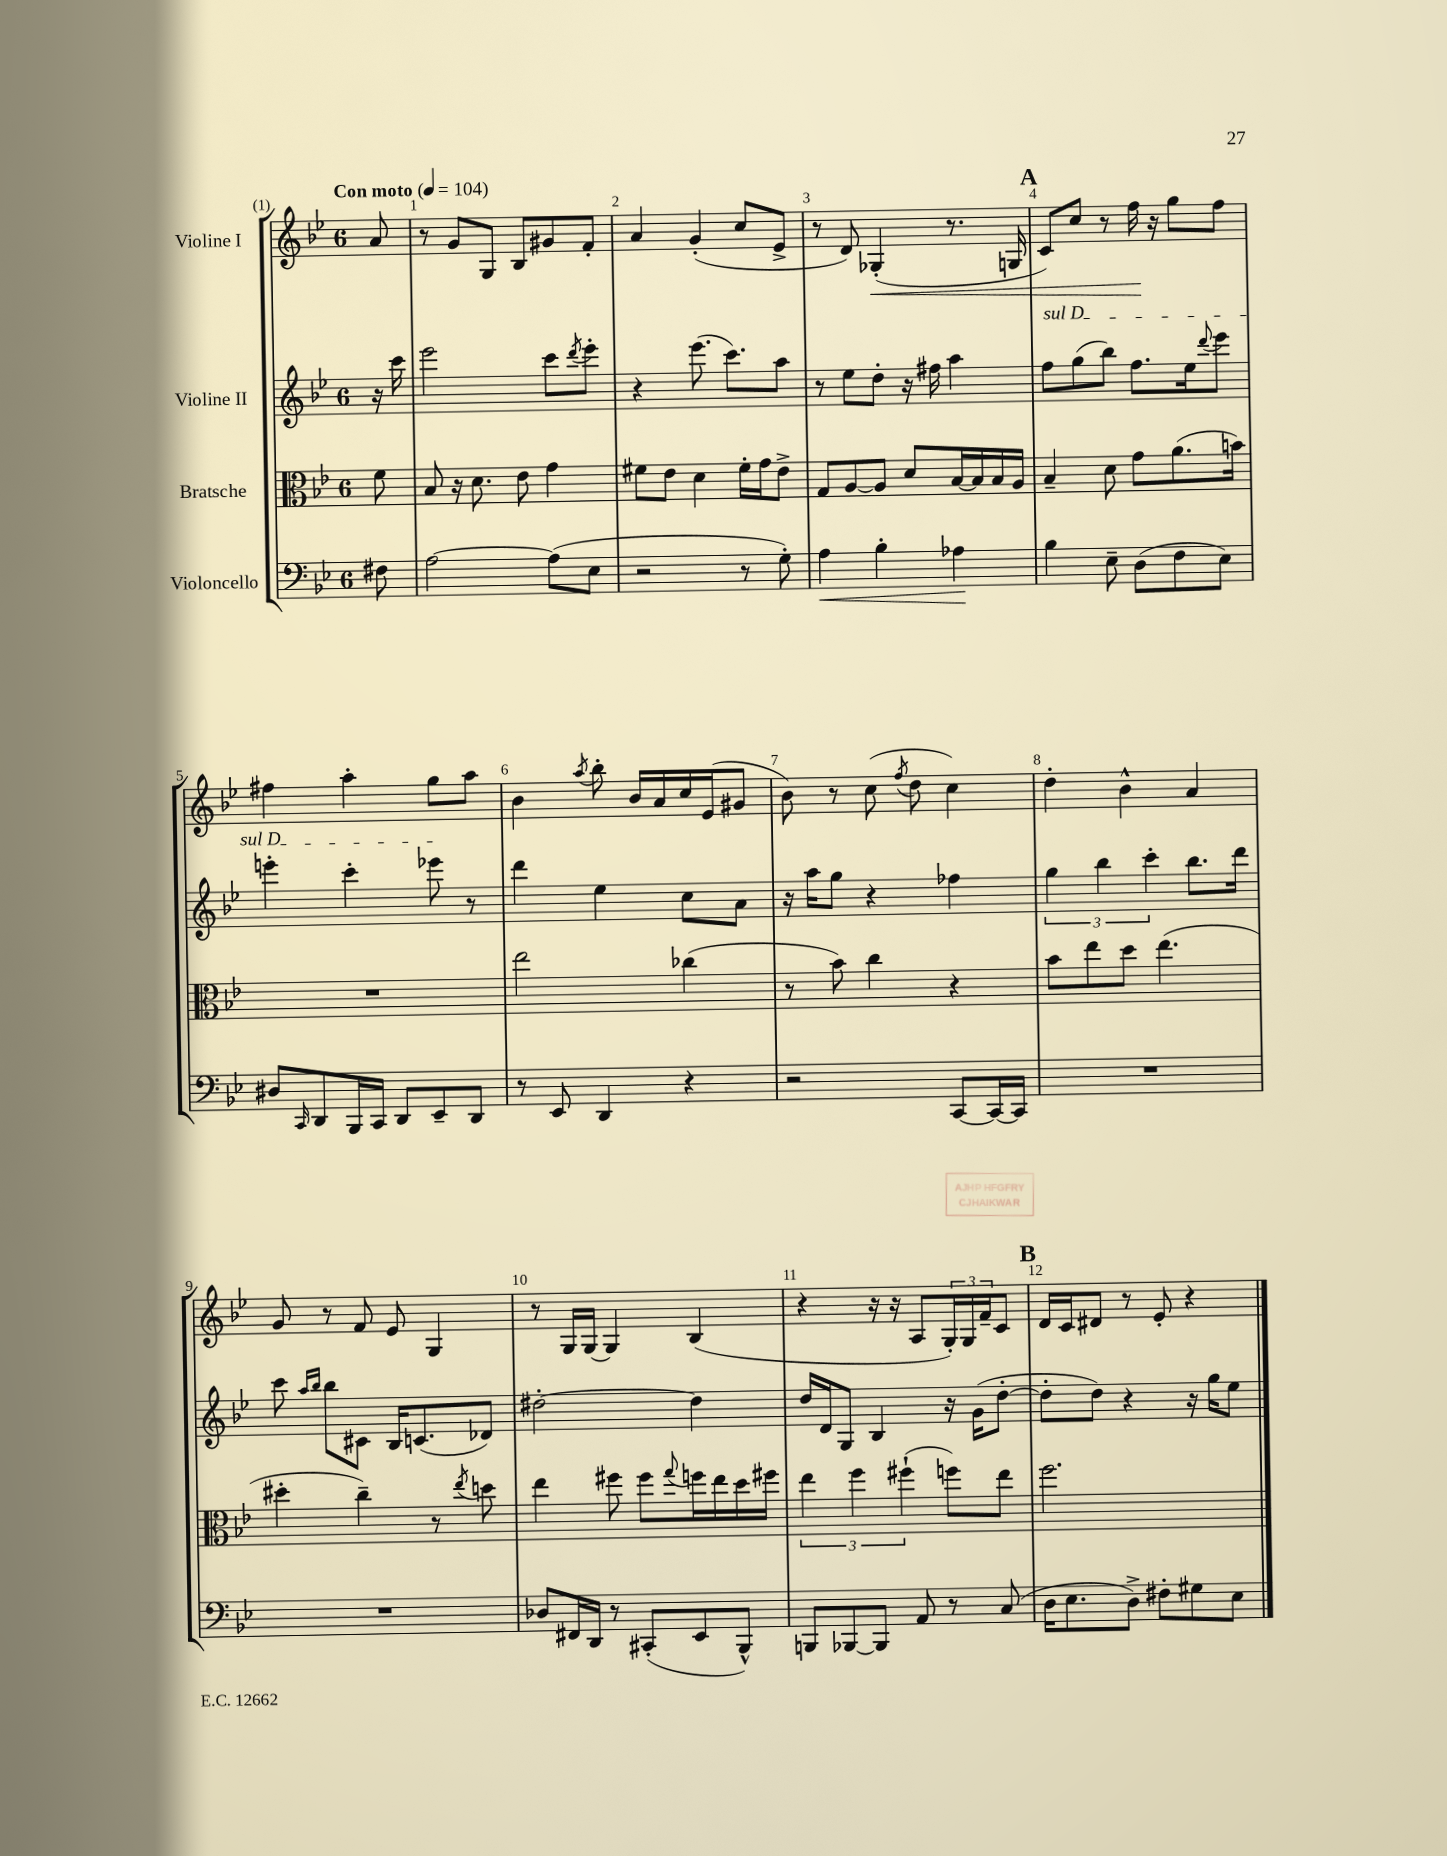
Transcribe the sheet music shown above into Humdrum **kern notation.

**kern	**kern	**kern	**kern
*staff4	*staff3	*staff2	*staff1
*clefF4	*clefC3	*clefG2	*clefG2
*k[b-e-]	*k[b-e-]	*k[b-e-]	*k[b-e-]
*M6/8	*M6/8	*M6/8	*M6/8
*MM104	*MM104	*MM104	*MM104
8F#	8f	16r	8a
.	.	16ccc	.
=	=	=	=
[2A	8B-	2eee-	8r
.	16r	.	8g
.	8.d	.	.
.	.	.	8G
.	8e-	.	8B-
(8A]	4g	8ccc	8g#
.	.	8qddd	.
8E-	.	8eee-'	8f'
=	=	=	=
2r	8f#	4r	4a
.	8e-	.	.
.	4d	(8.eee-	(4g'
.	.	8.ccc)	.
8r	16f#'	.	8cc
.	16g	.	.
8G')	8e-^	8aa	8e-^
=	=	=	=
4A	8G	8r	8r
.	[8A	8ee-	8d)
4B-'	8A]	8dd'	(4G-'
.	8d	16r	.
.	.	16ff#	.
4A-	[16B-	4aa	8.r
.	16B-]	.	.
.	16B-	.	.
.	16A	.	16G
=	=	=	=
4B-	4B-~	8ff	8c)
.	.	(8gg	8cc
8E-~	8d	8bb-)	8r
(8D	8g	8.ff	16ff
.	.	.	16r
8F	(8.a	.	8gg
.	.	16ee-	.
.	.	8qqddd	.
8E-)	.	8eee-	8ff
.	16b)	.	.
=	=	=	=
8D#	2.r	4eee'	4ff#
16qqCC	.	.	.
8DD	.	.	.
16BBB-	.	4ccc'	4aa'
16CC	.	.	.
8DD	.	.	.
8EE-~	.	8eee-	8gg
8DD	.	8r	8aa
=	=	=	=
8r	2ee-	4ddd	4b-
8EE-	.	.	.
.	.	.	8qaa
4DD	.	4ee-	8bb-'
.	.	.	16b-
.	.	.	16a
4r	(4cc-	8cc	16cc
.	.	.	(16e-
.	.	8a	8g#
=	=	=	=
2r	8r	16r	8b-)
.	.	16aa	.
.	8b-)	8gg	8r
.	4cc	4r	(8cc
.	.	.	8qff
.	.	.	8dd
[8CC	4r	4ff-	4cc)
16CC_	.	.	.
16CC]	.	.	.
=	=	=	=
2.r	8b-	6gg	4dd'
.	8ee-	.	.
.	.	6bb-	.
.	8dd	.	4b-^^
.	.	6ccc'	.
.	(4.ee-	.	.
.	.	8.bb-	4a
.	.	16ddd	.
=	=	=	=
2.r	4dd#'	8ccc	8g
.	.	16qqaa	.
.	.	16qqbb-	.
.	.	8bb-	8r
.	4cc~)	8c#	8f
.	.	16B-	8e-
.	.	(8.c	.
.	8r	.	4G
.	8qee-	.	.
.	8dd	8d-)	.
=	=	=	=
8D-	4ee-	[2dd#'	8r
16FF#	.	.	16G
16DD	.	.	[16G
8r	8ff#	.	4G]
(8CC#'	8ff#	.	.
.	8qqgg	.	.
8EE-	16ff	4dd#]	(4B-
.	16ee-	.	.
8BBB-^^)	16dd	.	.
.	16ff#	.	.
=	=	=	=
8BBB	6ee-	16dd	4r
.	.	16d	.
[8BBB-	.	8G	.
.	6ff	.	.
8BBB-]	.	4B-	16r
.	.	.	16r
.	(6ff#`	.	.
8AA	.	.	8A
8r	8ff)	16r	24G')
.	.	.	24G
.	.	(16g	.
.	.	.	24f~
(8C	8ee-	[8dd'	8c
=	=	=	=
16D	2.ff	8dd']	16d
8.E-	.	.	16c
.	.	8dd)	8d#
8D^)	.	4r	8r
8F#'	.	.	8e-'
8G#	.	16r	4r
.	.	16gg	.
8E-	.	8ee-	.
==	==	==	==
*-	*-	*-	*-
